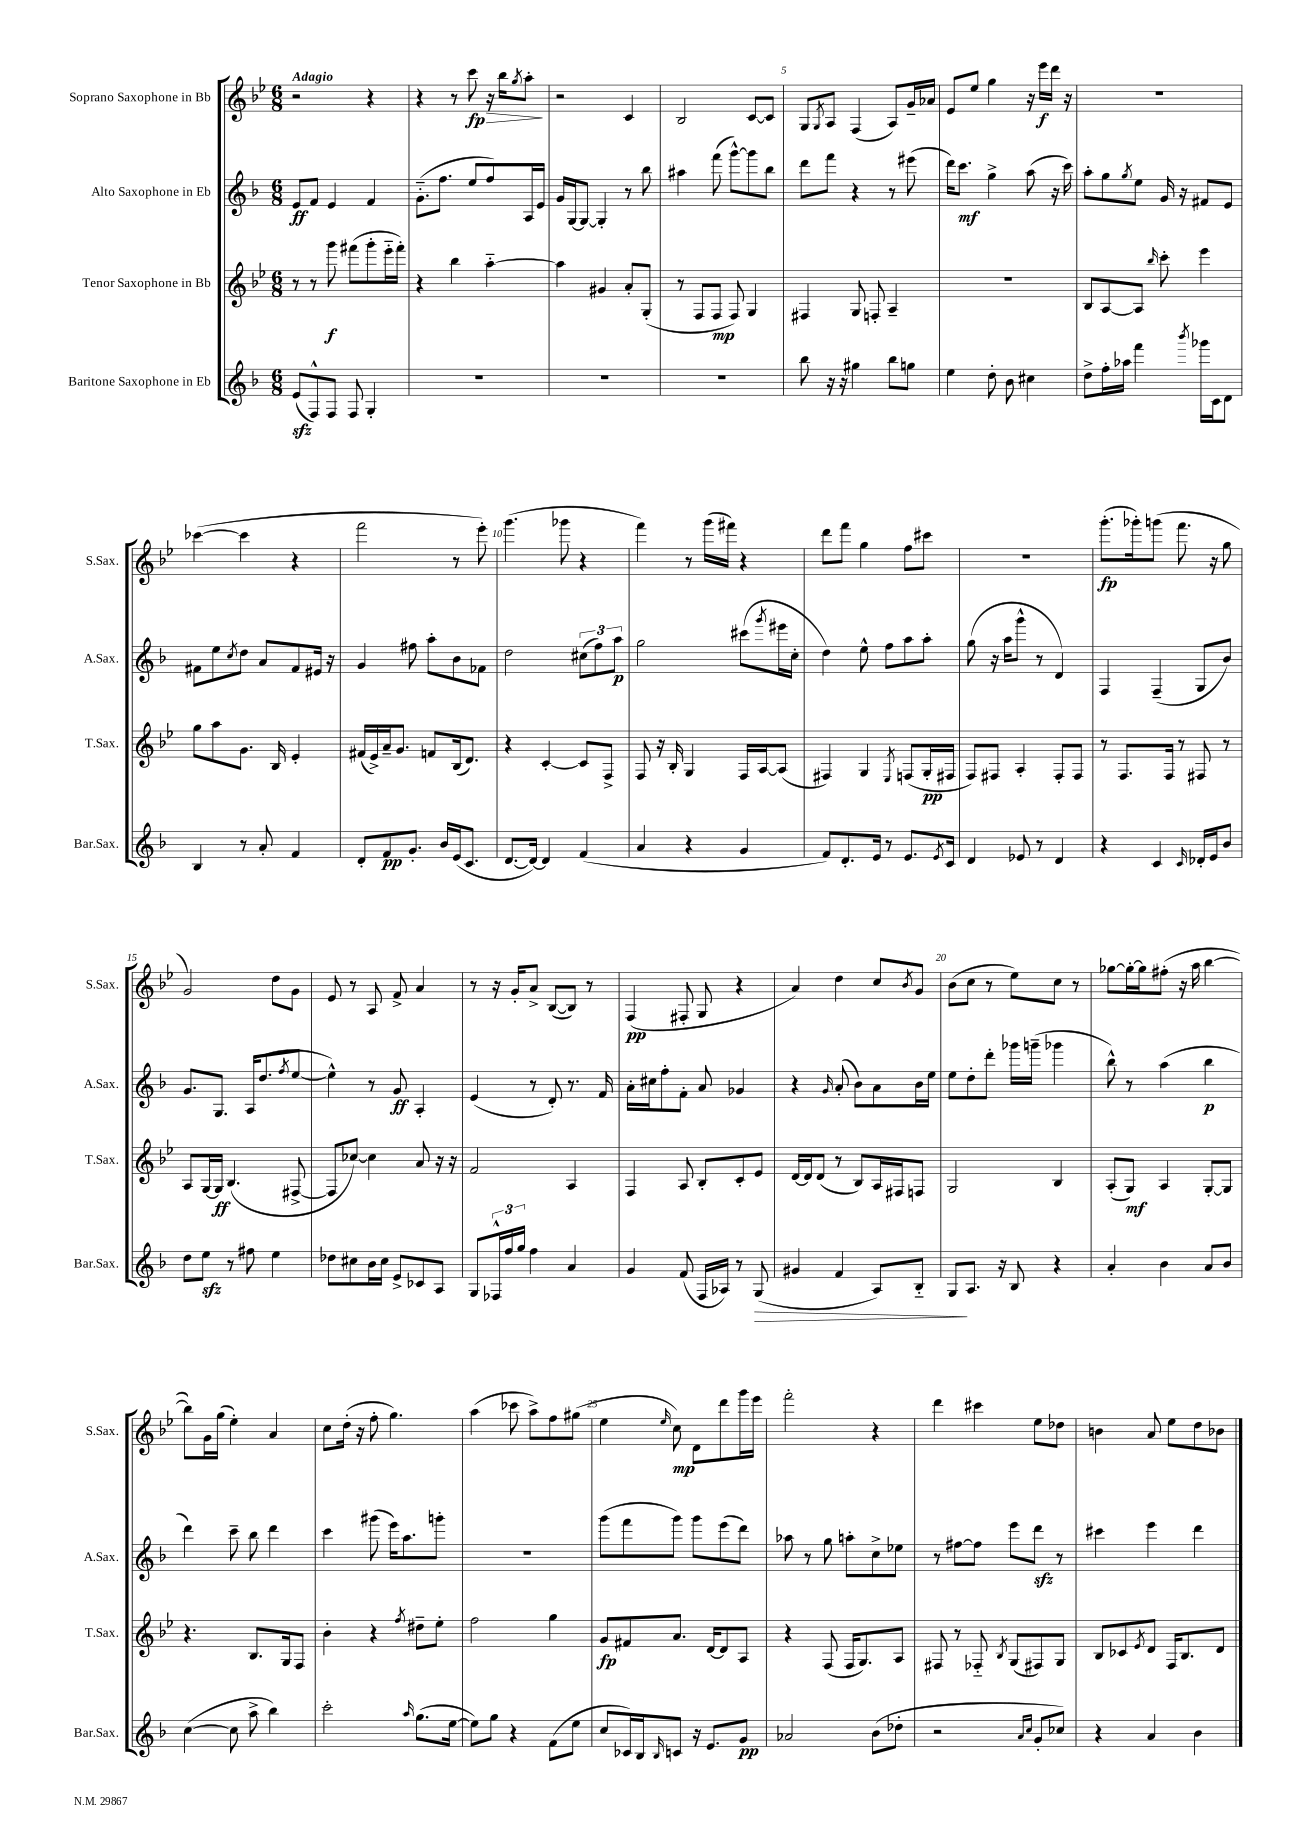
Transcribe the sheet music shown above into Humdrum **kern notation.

**kern	**kern	**kern	**kern
*staff4	*staff3	*staff2	*staff1
*clefG2	*clefG2	*clefG2	*clefG2
*k[b-]	*k[b-e-]	*k[b-]	*k[b-e-]
*M6/8	*M6/8	*M6/8	*M6/8
(8e	8r	8e	2r
8F^^)	8r	8f	.
8F	8ggg	4e	.
8F	(8fff#	.	.
4G'	8ggg'	4f	4r
.	16eee-'~	.	.
.	16fff#')	.	.
=	=	=	=
2.r	4r	(8.g'~	4r
.	.	8.ff	.
.	4bb-	.	8r
.	.	8ee	8ccc
.	[4aa'~	8ff)	16r
.	.	.	16bb-
.	.	.	8qgg
.	.	16A	8aa'
.	.	16e	.
=	=	=	=
2.r	4aa]	16g	2r
.	.	[16G	.
.	.	8G_	.
.	4g#	4G']	.
.	8a'	8r	4c
.	(8G'	8bb-	.
=	=	=	=
2.r	8r	4aa#	2B-
.	8F	.	.
.	8F	(8fff	.
.	8F)	[8ggg^^)	.
.	4G	8ggg]	[8c
.	.	8bb-	8c]
=	=	=	=
8bb-	4F#	8ddd	8G
.	.	.	8qG
16r	.	8fff	8A
16r	.	.	.
4gg#	8G	4r	(4F
.	8F'	.	.
8bb-	4A~	8r	8A)
8gg	.	(8eee#	16g~
.	.	.	16a-
=	=	=	=
4ee	2.r	16ddd)	8e-
.	.	8.ccc	.
.	.	.	8ee-
8dd'	.	4gg^	4gg
8b-	.	.	.
4cc#	.	(8aa	16r
.	.	.	16eee-
.	.	16r	16ddd
.	.	16ccc)	16r
=	=	=	=
8dd^	8B-	8aa'	2.r
16ff'	[8A	8gg	.
16aa-	.	.	.
.	.	8qgg	.
4fff	8A]	8ee	.
.	16qqbb-	.	.
.	8ccc'	16g	.
.	.	16r	.
8qbbb-	.	.	.
16ggg-	4eee-	8f#	.
16c	.	.	.
8d	.	8e	.
=	=	=	=
4B-	8gg	8f#	([4ccc-
.	8aa	8ee	.
.	.	8qcc	.
8r	8.g	8dd	4ccc-]
8a'	.	8a	.
.	16B-	.	.
4f	4e-'	8f#	4r
.	.	16e#	.
.	.	16r	.
=	=	=	=
8d'	(16f#	4g	2fff
.	16e-^)	.	.
8f	16a~	.	.
.	8.g	.	.
8.g'	.	8ff#	.
.	8f	8aa'	.
16b-	.	.	.
(16e	(16B-	8b-	8r
8.c	8.d)	.	.
.	.	8f-	8eee-')
=	=	=	=
[8.d	4r	2dd	(4.ggg
16d_)	.	.	.
4d]	[4c'	.	.
.	.	.	8ggg-
(4f	8c]	(12cc#	4r
.	.	12ff)	.
.	8F^	.	.
.	.	12aa	.
=	=	=	=
4a	8F	2gg	4fff)
.	16r	.	.
.	16B-'	.	.
4r	4G	.	8r
.	.	.	(16ggg
.	.	.	16fff#)
4g	16F	(8ccc#	4r
.	[16A	.	.
.	.	8qggg	.
.	(8A]	16eee#	.
.	.	16cc'	.
=	=	=	=
8f)	4F#)	4dd)	8ddd
8.d'	.	.	8fff
.	4G	8ee^^	4gg
16e	.	.	.
8r	.	8ff	.
.	8qE-	.	.
8.e	(8F	8aa	8ff
.	16G'	8aa'	8ccc#
8qe	.	.	.
16c	16F#	.	.
=	=	=	=
4d	8F)	(8gg	2.r
.	8F#	16r	.
.	.	16aa	.
8e-	4A'	8ggg^^	.
8r	.	8r	.
4d	8F#'	4d)	.
.	8F#	.	.
=	=	=	=
4r	8r	4F	(8.ggg'
.	8.F	.	.
.	.	.	16ggg-')
4c	.	(4F~	(8ggg
.	16F	.	.
.	8r	.	8.fff
16qqc	.	.	.
16d-'	8F#	8G	.
16e	.	.	16r
8b-	8r	8b-)	8gg
=	=	=	=
8dd	8A	8.g	2g)
8ee	[16G	.	.
.	16G]	8.G	.
8r	(4.B-	.	.
8ff#	.	(16A	.
.	.	8.dd	.
4ee	.	.	8dd
.	.	8qff	.
.	[8F#^	[8ee	8g
=	=	=	=
8dd-	8F#]	4ee^^])	8e-
8cc#	[8cc-)	.	8r
16b-	4cc-]	8r	8A
16cc#	.	.	.
8e^	.	8g	8f^
8c-	8a	4A'	4a
8A	16r	.	.
.	16r	.	.
=	=	=	=
8G	2f	(4e	8r
24F-^^	.	.	16r
24ff	.	.	.
.	.	.	16g'
24gg	.	.	.
4ff	.	8r	8a^
.	.	8d')	([8B-
4a	4A	8.r	8B-])
.	.	.	8r
.	.	16f	.
=	=	=	=
4g	4F	16a'	(4F
.	.	16cc#	.
.	.	8ff'	.
(8f	8A	8f'	8F#'
16F	8B-'	8a	8G
16A-)	.	.	.
8r	8c'	4g-	4r
(8G	8e-	.	.
=	=	=	=
4g#	[16d	4r	4a)
.	16d]	.	.
.	(8d	.	.
.	.	16qqg	.
4f	8r	(8a'	4dd
.	8B-)	8b-)	.
8A)	16A	8a	8cc
.	16F#	.	.
.	.	.	8qb-
8B-'~	8F	16b-	8g
.	.	16ee	.
=	=	=	=
8G	2G	8ee	(8b-
8.A	.	8dd'	8cc
.	.	8ddd'	8r
16r	.	.	.
8B-	.	16ggg-	8ee-)
.	.	(16ggg~	.
4r	4B-	4ggg-	8cc
.	.	.	8r
=	=	=	=
4a'	(8A'	8bb-^^)	[8gg-
.	8G)	8r	16gg-'_
.	.	.	16gg-]
4b-	4A	(4aa	(8ff#'
.	.	.	16r
.	.	.	16aa
8a	[8G'	4bb-	[4bb-
8b-	8G]	.	.
=	=	=	=
([4cc	4.r	4ddd)	8bb-])
.	.	.	16g
.	.	.	(16gg
8cc]	.	8ccc~	4ee-')
8aa^	8.B-	8bb-	.
4bb-)	.	4ddd	4a
.	16G	.	.
.	8F	.	.
=	=	=	=
2ccc'	4b-'	4ccc	8cc
.	.	.	(16dd'
.	.	.	16r
.	4r	(8ggg#	8ff'
.	.	16eee)	4.gg)
.	.	8.aa	.
16qqaa	8qff	.	.
(8.gg	8dd#~	.	.
.	8ee-'	8ggg'	.
[16ee	.	.	.
=	=	=	=
8ee])	2ff	2.r	(4aa
8gg	.	.	.
4r	.	.	8ccc-
.	.	.	8aa^)
(8f	4gg	.	8ff
8ee	.	.	(8gg#
=	=	=	=
8cc	8g	(8ggg	4ee-
16c-)	8f#	8fff	.
16B-	.	.	.
16qqB-	.	.	16qqee-
8c	8.a	8ggg)	8cc)
16r	.	8ggg	8d
8.e	[16d	.	.
.	8d]	(8eee	8ddd
8g	8A	8ddd)	16ggg
.	.	.	16eee-
=	=	=	=
2a-	4r	8aa-	2fff'
.	.	8r	.
.	(8F	8gg	.
.	16F	8aa'	.
.	8.G)	.	.
(8b-	.	8cc^	4r
8dd-'	8A	8ee-	.
=	=	=	=
2r	8F#	8r	4ddd
.	8r	[8ff#	.
.	8F-'~	8ff#]	4ccc#
.	8qB-	.	.
.	(8G	8eee	.
16qqa	.	.	.
16qqcc	.	.	.
8g'	8F#)	8ddd	8ee-
8cc-)	8G	8r	8dd-
=	=	=	=
4r	8B-	4ccc#	4b
.	8c-	.	.
.	8qe-	.	.
4a	8d	4eee	8a
.	16F	.	8ee-
.	8.B-	.	.
4b-	.	4ddd	8dd
.	8d	.	8b-
==	==	==	==
*-	*-	*-	*-
